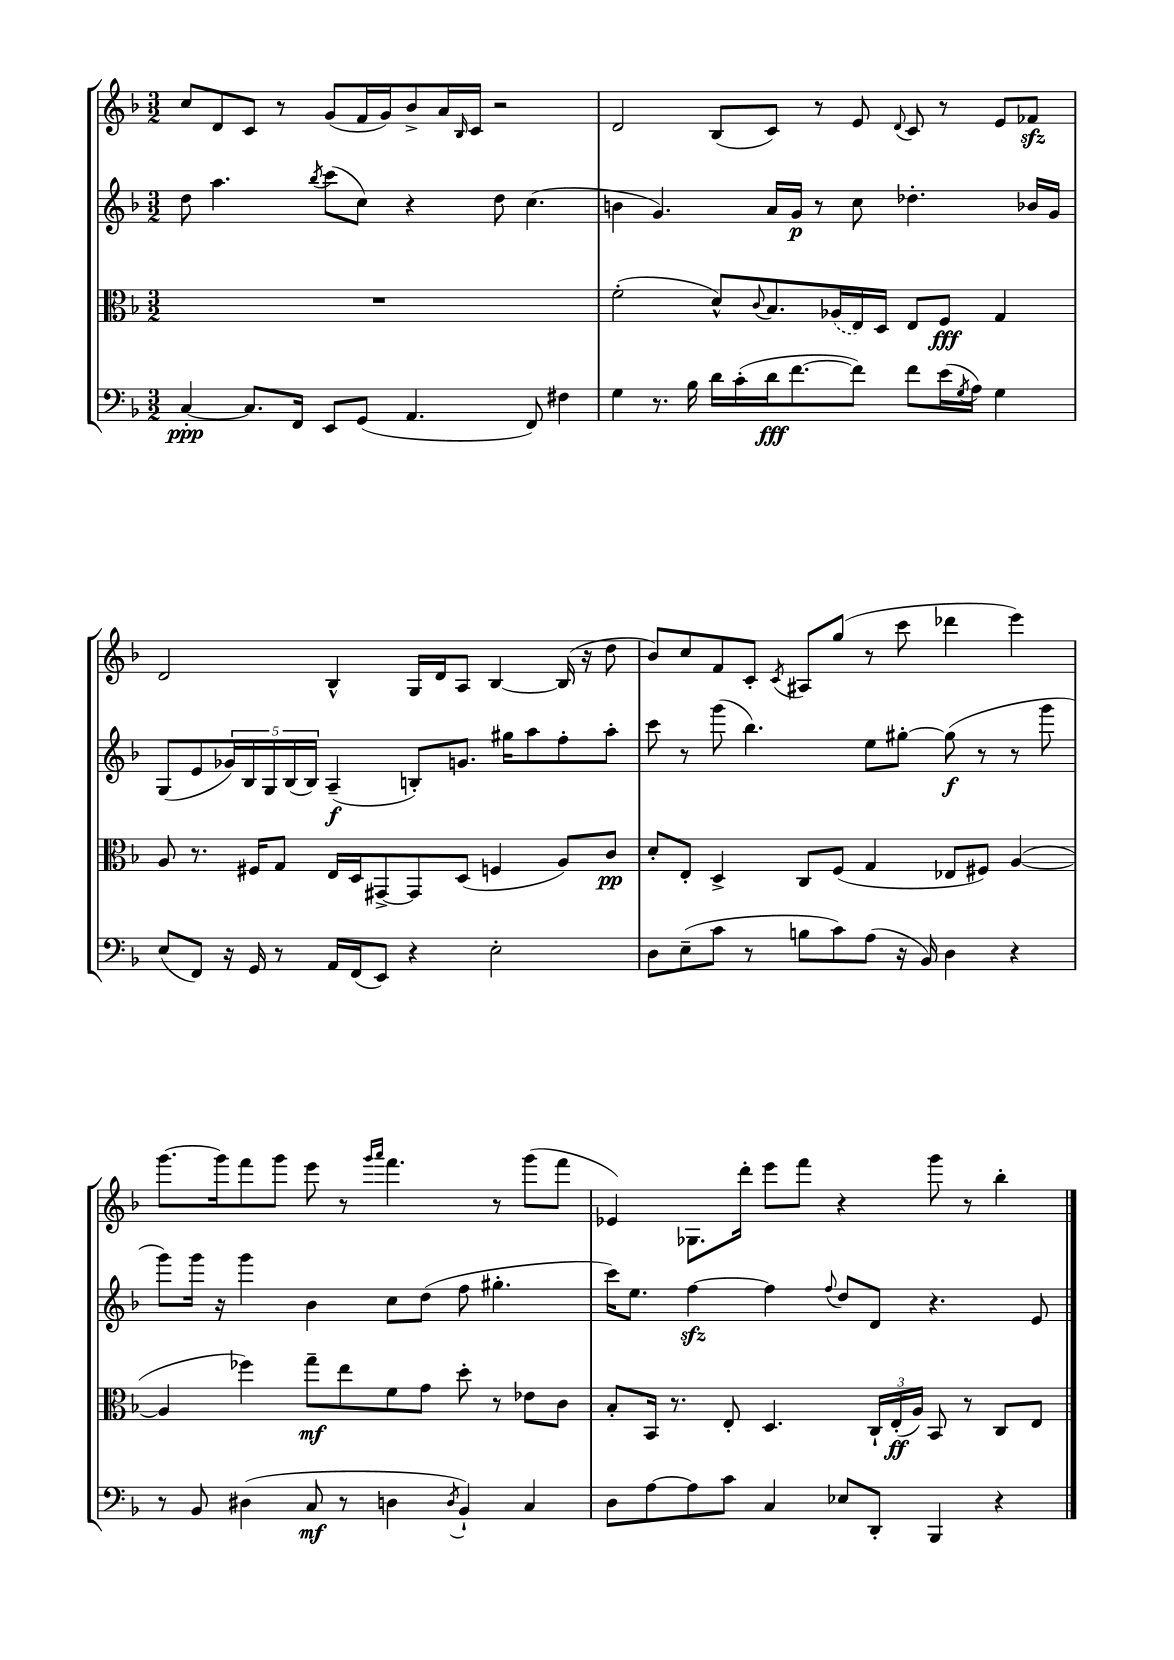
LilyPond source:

<<
\new StaffGroup <<
\new Staff = "s0" {
    \clef treble \key f \major \numericTimeSignature \time 3/2
    c''8 d'8 c'8 r8 g'8( f'16 g'16) bes'8-> a'16 \grace { bes16 } c'16 r2 |
    d'2 bes8( c'8) r8 e'8 \appoggiatura { d'8 } c'8 r8 e'8 fes'8\sfz |
    d'2 bes4-^ g16 d'16 a8 bes4~ bes16( r16 d''8 |
    bes'8) c''8 f'8 c'8-. \acciaccatura { c'8 } ais8 g''8( r8 c'''8 des'''4 e'''4) |
    g'''8.~ g'''16 f'''8 g'''8 e'''8 r8 \grace { g'''16 a'''16 } f'''4. r8 g'''8( f'''8 |
    ees'4) ges8. d'''16-. e'''8 f'''8 r4 g'''8 r8 bes''4-. \bar "|." |
}
\new Staff = "s1" {
    \clef treble \key f \major \numericTimeSignature \time 3/2
    d''8 a''4. \acciaccatura { bes''8 } c'''8( c''8) r4 d''8 c''4.( |
    b'4 g'4.) a'16 g'16\p r8 c''8 des''4.-. bes'16 g'16 |
    g8( e'8 \tuplet 5/4 { ges'16) bes16 g16 bes16( bes16) } a4--\f( b8-.) g'8. gis''16 a''8 f''8-. a''8-. |
    c'''8 r8 g'''8( bes''4.) e''8 gis''8~-. gis''8\f( r8 r8 g'''8 |
    g'''8) g'''16 r16 g'''4 bes'4 c''8 d''8( f''8 gis''4.-. |
    c'''16) e''8. f''4~\sfz f''4 \appoggiatura { f''8 } d''8 d'8 r4. e'8 \bar "|." |
}
\new Staff = "s2" {
    \clef alto \key f \major \numericTimeSignature \time 3/2
    R1. |
    f'2-.( d'8-^) \appoggiatura { c'8 } bes8. \once \slurDashed aes16( e16) d16 e8 f8\fff g4 |
    a8 r8. fis16 g8 e16 d16 gis,8~-> gis,8 d8( f4 a8) c'8\pp |
    d'8-. e8-. d4-> c8 f8( g4 ees8 fis8) a4~( |
    a4 fes''4) g''8--\mf e''8 f'8 g'8 d''8-. r8 ees'8 c'8 |
    bes8-. bes,16 r8. e8-. d4. \tuplet 3/2 { c16-! e16-.\ff( a16) } bes,8 r8 c8 e8 \bar "|." |
}
\new Staff = "s3" {
    \clef bass \key f \major \numericTimeSignature \time 3/2
    c4~-.\ppp c8. f,16 e,8 g,8( a,4. f,8) fis4 |
    g4 r8. bes16 d'16 c'16-.( d'16\fff f'8.~ f'8) f'8 e'16( \acciaccatura { g8 } a16) g4 |
    e8( f,8) r16 g,16 r8 a,16 f,16( e,8) r4 e2-. |
    d8 e8--( c'8 r8 b8 c'8) a8( r16 bes,16) d4 r4 |
    r8 bes,8 dis4( c8\mf r8 d4 \acciaccatura { d8 } bes,4-!) c4 |
    d8 a8~ a8 c'8 c4 ees8 d,8-. bes,,4 r4 \bar "|." |
}
>>
>>
\layout { \context { \Score \remove "Bar_number_engraver" } }
